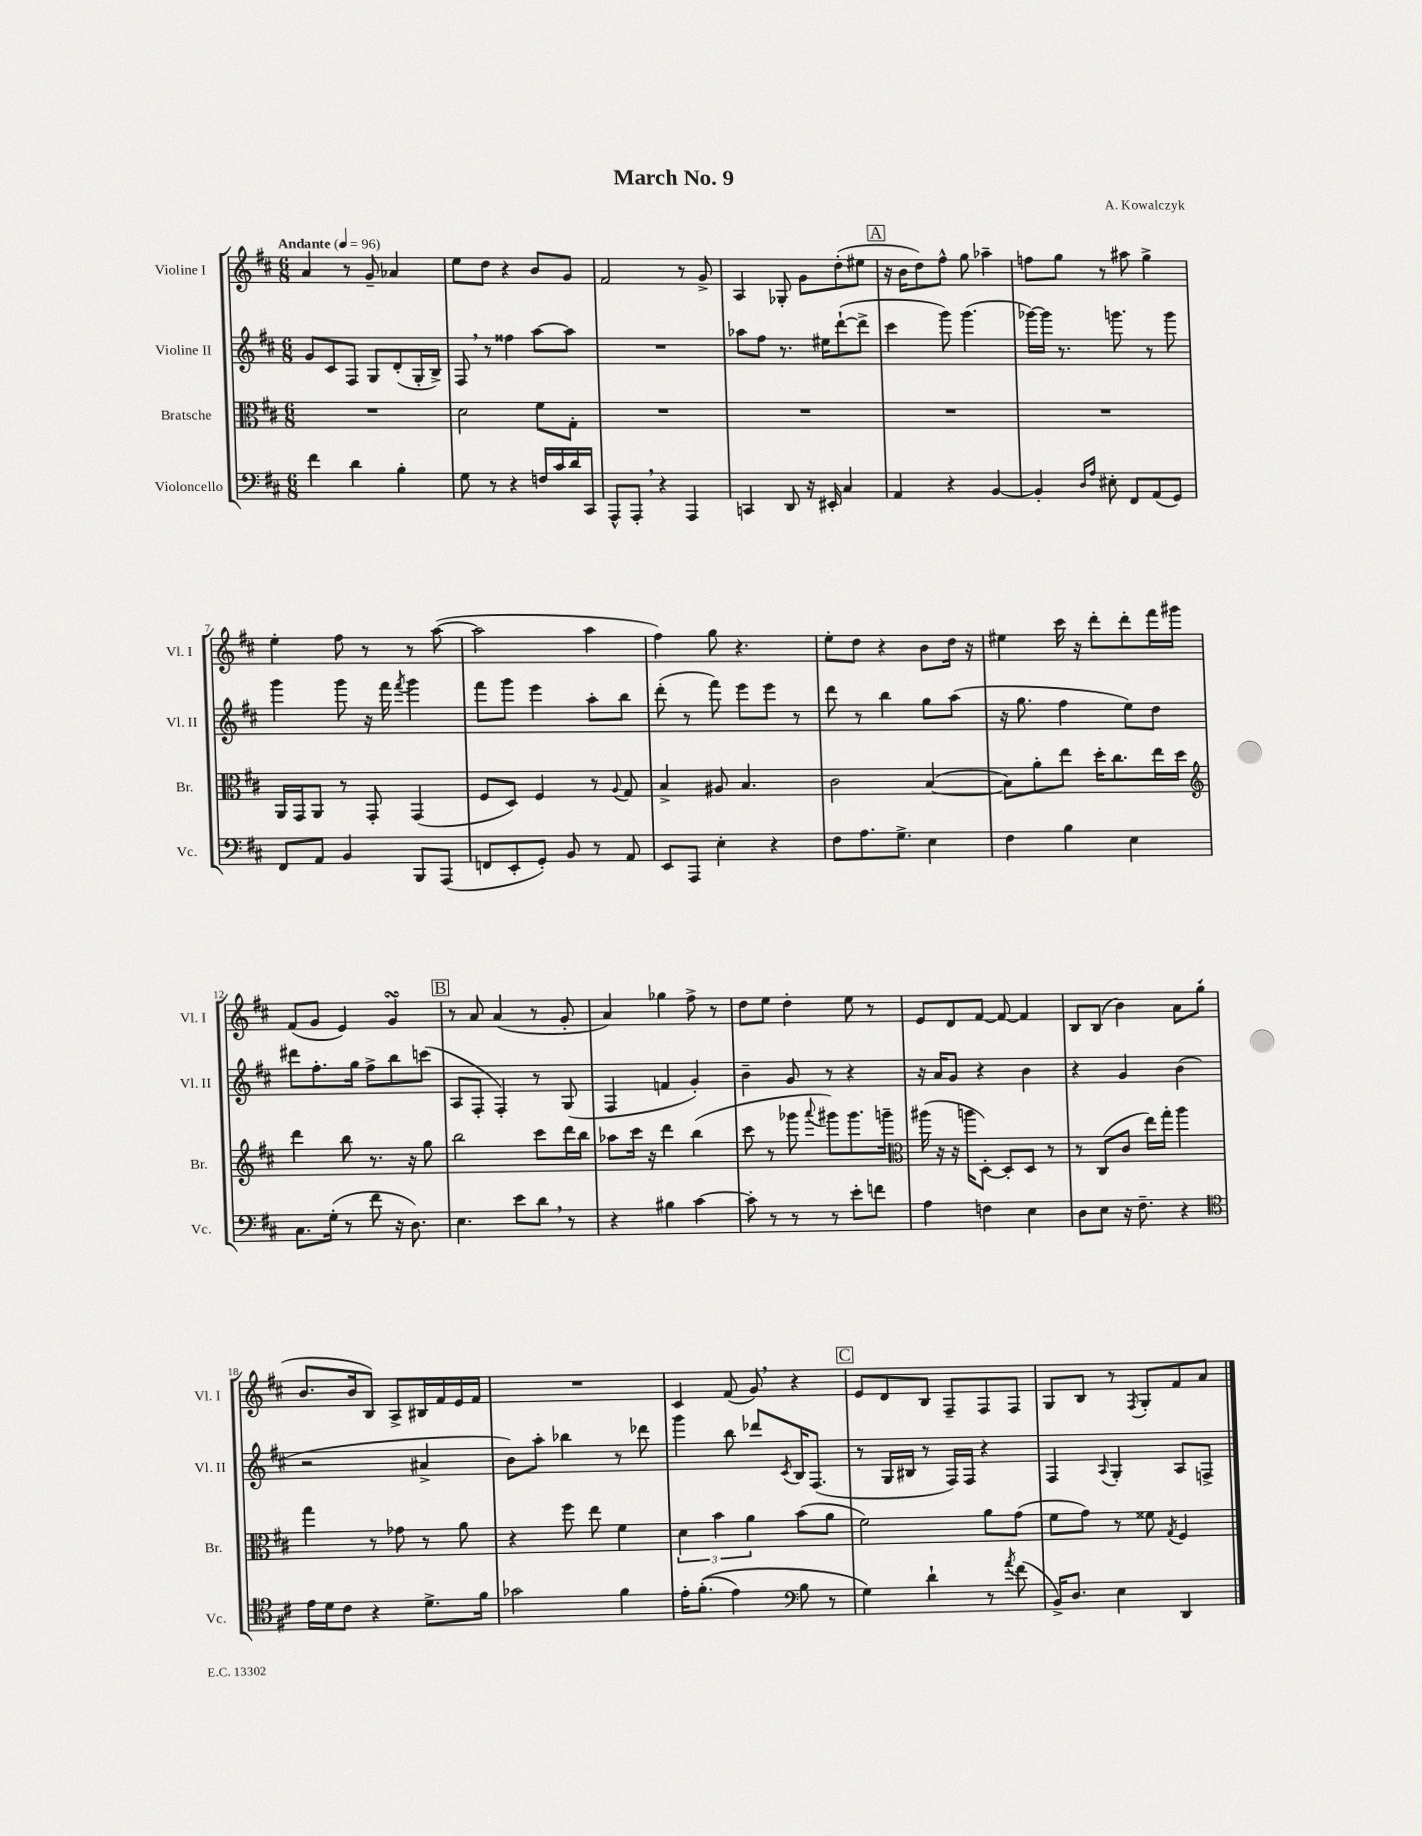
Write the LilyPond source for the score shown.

\header { title = "March No. 9" composer = "A. Kowalczyk" }
<<
\new StaffGroup <<
\new Staff = "s0" \with { instrumentName = "Violine I" shortInstrumentName = "Vl. I" } {
    \clef treble \key d \major \numericTimeSignature \time 6/8 \tempo "Andante" 4 = 96
    a'4 r8 g'8-- aes'4 |
    e''8 d''8 r4 b'8 g'8 |
    fis'2 r8 g'8-> |
    a4 ges8-. g'8 d''8-.( eis''8 |
    \mark \markup { \box "A" } r16 b'16 d''8) fis''8-^ g''8 aes''4-- |
    f''8 g''8 r8 ais''8 g''4-> |
    e''4-. fis''8 r8 r8 a''8~( |
    a''2 a''4 |
    fis''4) g''8 r4. |
    e''8-. d''8 r4 b'8 d''16 r16 |
    eis''4 cis'''16 r16 d'''8-. d'''8-. fis'''16 gis'''16 |
    fis'8( g'8 e'4) g'4\turn |
    \mark \markup { \box "B" } r8 a'8 a'4( r8 g'8-. |
    a'4) ges''4 fis''8-> r8 |
    d''8 e''8 d''4-. e''8 r8 |
    e'8 d'8 fis'8~ fis'8~ fis'4 |
    b8 b8( b'4) a'8 g''8-.( |
    b'8. b'16 b8) a8-> bis16 fis'16 e'16 fis'16 |
    R2. |
    cis'4 fis'8( g'8) \breathe r4 |
    \mark \markup { \box "C" } e'8 d'8 b8 fis8-- fis8 fis8 |
    g8 b8 r8 \acciaccatura { fis8 } g8-. fis'8 a'8 \bar "|." |
}
\new Staff = "s1" \with { instrumentName = "Violine II" shortInstrumentName = "Vl. II" } {
    \clef treble \key d \major \numericTimeSignature \time 6/8
    g'8 cis'8 fis8 g8 d'8-.( g16-. b16->) |
    fis8 \breathe r8 fisis''4 a''8~ a''8 |
    R2. |
    aes''8 fis''8 r8. eis''16 d'''8~-!( d'''8-> |
    \mark \markup { \box "A" } cis'''4 g'''8) g'''4.( |
    ges'''16~) ges'''16 r8. g'''8. r8 g'''8 |
    g'''4 g'''8 r16 fis'''16 \acciaccatura { fis'''8 } g'''4 |
    fis'''8 g'''8 e'''4 a''8-. b''8 |
    d'''8-.( r8 fis'''8) e'''8 e'''8 r8 |
    d'''8 r8 b''4 g''8 a''8( |
    r16 g''8. fis''4 e''8) d''8 |
    dis'''8 fis''8.-. g''16 fis''8-> b''8 c'''8( |
    \mark \markup { \box "B" } a8 fis8-. fis4-.) r8 g8( |
    fis4 f'4 g'4-.) |
    b'4-- g'8 r8 r4 |
    r16 a'16 g'8 r4 b'4 |
    r4 g'4 b'4( |
    r2 ais'4-> |
    b'8) a''8-. bes''4 r8 des'''8 |
    g'''4 b''8 des'''8 \acciaccatura { cis'8 } b16 fis8.( |
    \mark \markup { \box "C" } r8 g16 bis16 r8 fis16) fis16 r4 |
    fis4 \appoggiatura { a8 } g4-. a8 f8-> \bar "|." |
}
\new Staff = "s2" \with { instrumentName = "Bratsche" shortInstrumentName = "Br." } {
    \clef alto \key d \major \numericTimeSignature \time 6/8
    R2. |
    d'2 fis'8 g8-. |
    R2. |
    R2. |
    \mark \markup { \box "A" } R2. |
    R2. |
    a,16 g,16 a,8 r8 g,8-. g,4( |
    fis8 d8) fis4 r8 \appoggiatura { a8 } g8 |
    b4-> ais8 b4. |
    cis'2 b4~( |
    b8) a'8-. e''8 d''16-. cis''8. e''16 d''16 |
    \clef treble d'''4 b''8 r8. r16 g''8 |
    \mark \markup { \box "B" } b''2 cis'''8 d'''16 b''16 |
    aes''8 cis'''16 r16 d'''4 b''4( |
    cis'''8 r8 ges'''8 \appoggiatura { a'''8 } gis'''8) gis'''8. g'''16-- |
    \clef alto ais''16( r16 r16 a''16 d8~-.) d8-. d8 r8 |
    r8 cis8( cis'8 e''16) g''16-. a''4 |
    g''4 r8 ges'8 r8 a'8 |
    r4 fis''8 e''8 fis'4 |
    \tuplet 3/2 { d'4 b'4 a'4 } b'8( a'8 |
    \mark \markup { \box "C" } fis'2) a'8 g'8( |
    fis'8 g'8) r8 fisis'8 \acciaccatura { g8 } fis4 \bar "|." |
}
\new Staff = "s3" \with { instrumentName = "Violoncello" shortInstrumentName = "Vc." } {
    \clef bass \key d \major \numericTimeSignature \time 6/8
    fis'4 d'4 b4-. |
    g8 r8 r4 f16 cis'16 d'16 cis,16 |
    a,,8-^ a,,8-. \breathe r4 a,,4 |
    c,4 d,8 r16 eis,16-. cis4 |
    \mark \markup { \box "A" } a,4 r4 b,4~ |
    b,4-. \grace { d16 a16 } eis8-. fis,8 a,8( g,8) |
    fis,8 a,8 b,4 b,,8 a,,8( |
    f,8 e,8-. g,8-.) b,8 r8 a,8 |
    e,8 a,,8 e4-. r4 |
    fis8 a8. g8.-> e4 |
    fis4 b4 e4 |
    cis8. g16-.( r8 fis'8 r16 d8.) |
    \mark \markup { \box "B" } e4. e'8 d'8 \breathe r8 |
    r4 bis4 cis'4~ |
    cis'8-. r8 r8 r8 e'8-. f'8 |
    a4 f4 e4 |
    d8 e8 r16 fis8.-- r4 |
    \clef tenor e'16 d'16 cis'8 r4 d'8.-> fis'16 |
    ges'2 fis'4 |
    e'16-. fis'8.-.(\( e'4) \clef bass b8 r8 |
    \mark \markup { \box "C" } g4\) d'4-! r8 \acciaccatura { a'8 } fis'8( |
    b,16->) d8. e4 d,4 \bar "|." |
}
>>
>>
